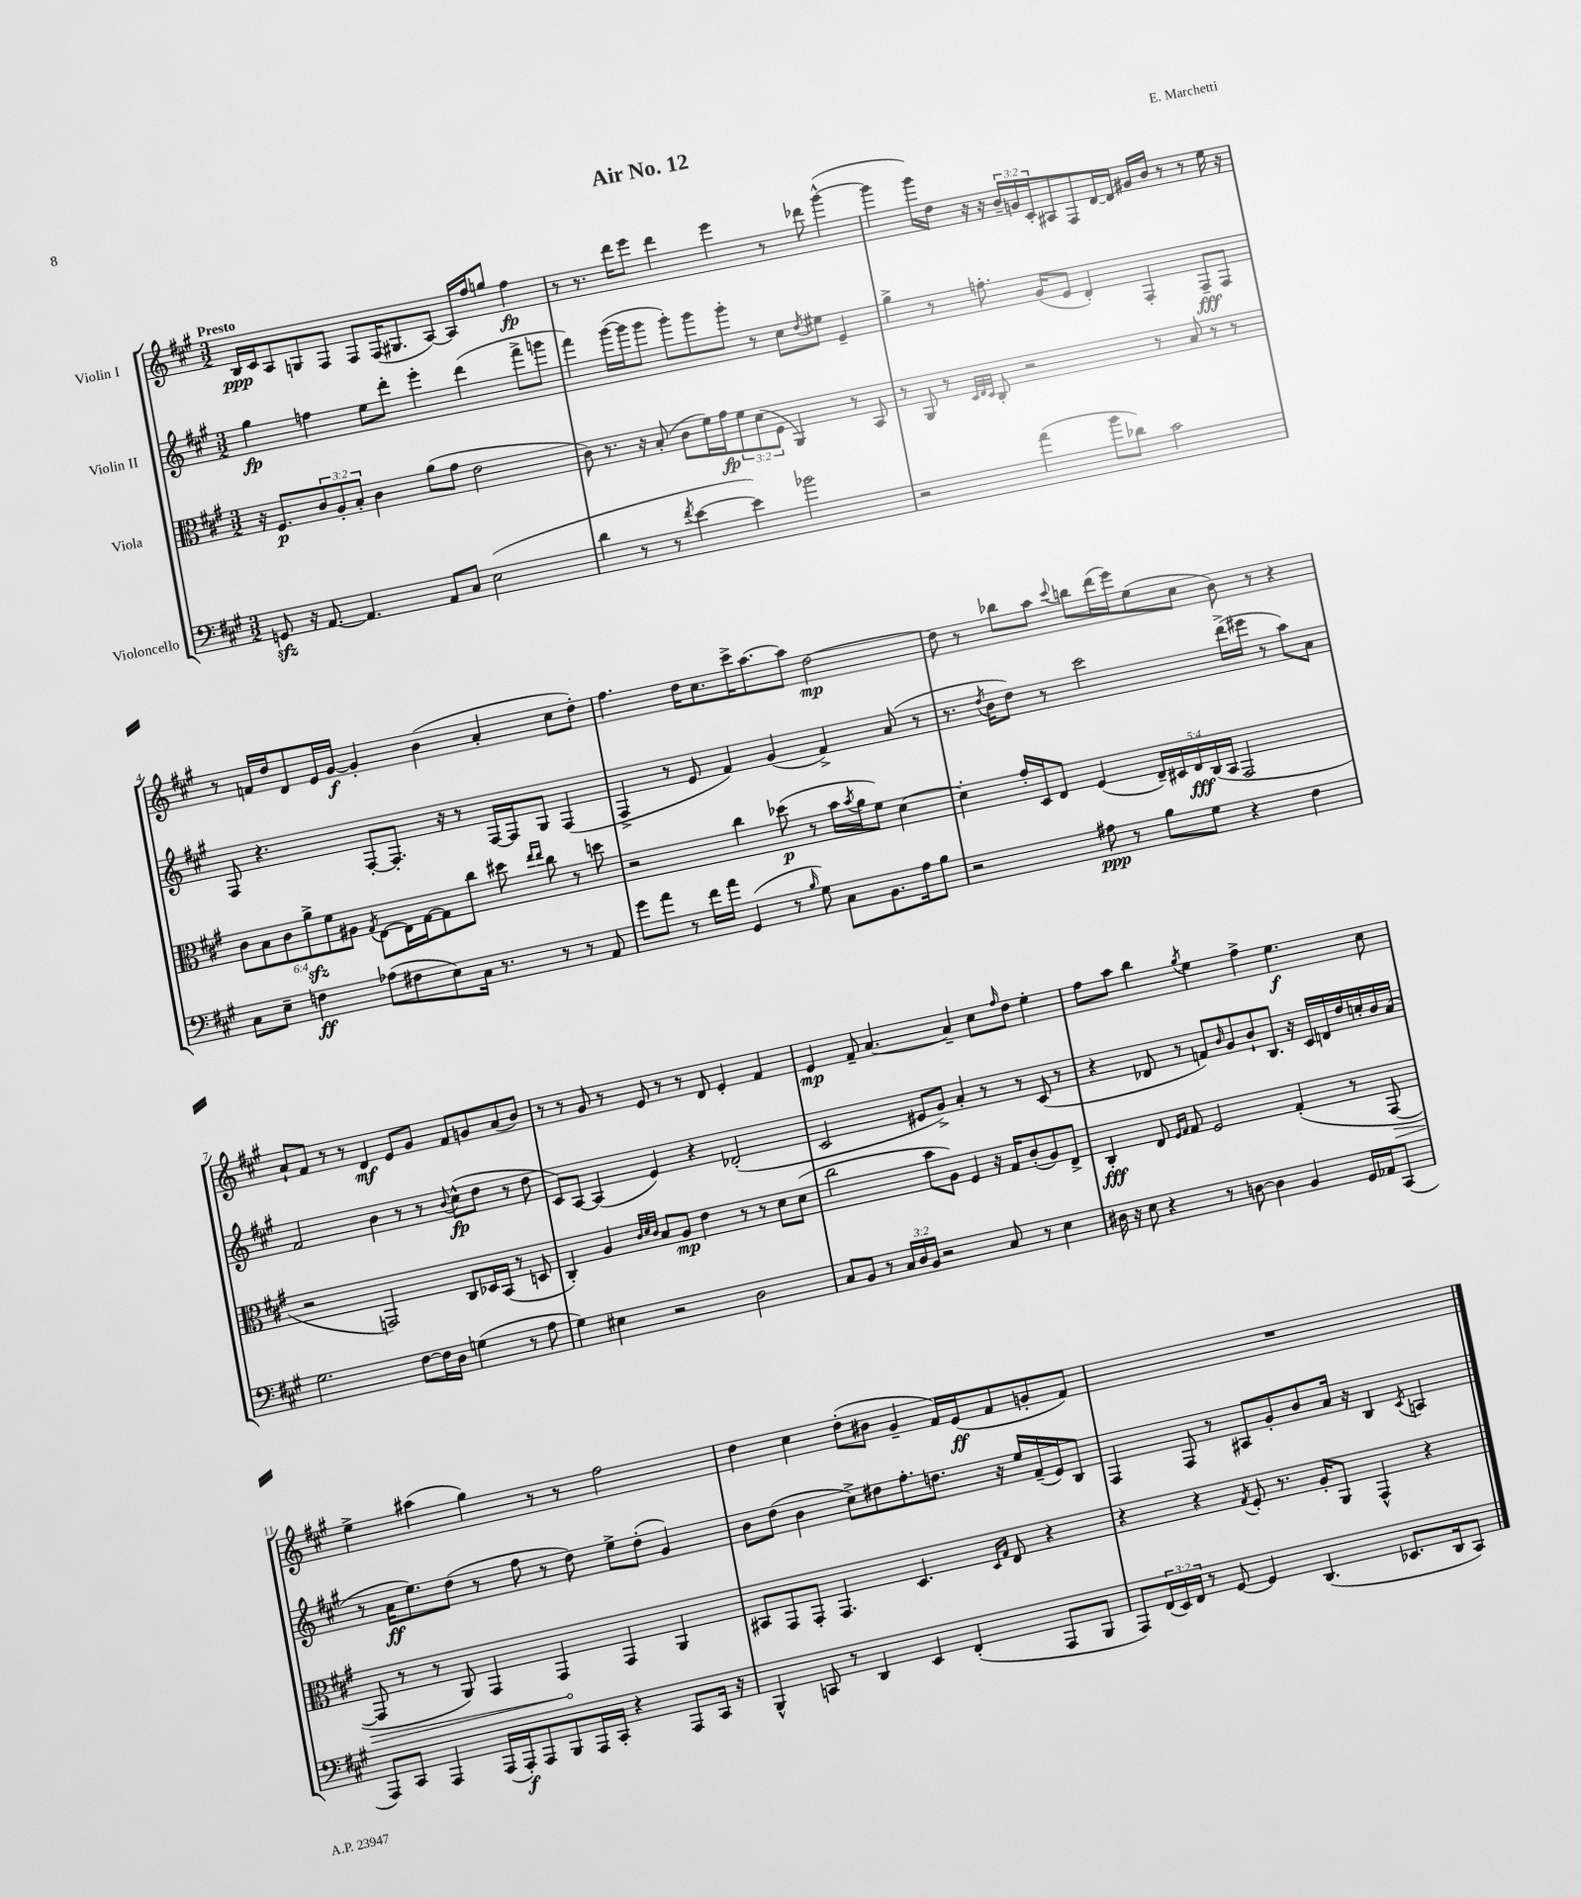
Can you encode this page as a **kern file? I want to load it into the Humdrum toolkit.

**kern	**dynam	**kern	**dynam	**kern	**dynam	**kern	**dynam
*part4	*part4	*part3	*part3	*part2	*part2	*part1	*part1
*staff4	*staff4	*staff3	*staff3	*staff2	*staff2	*staff1	*staff1
*I"Violoncello	*	*I"Viola	*	*I"Violin II	*	*I"Violin I	*
*clefF4	*	*clefC3	*	*clefG2	*	*clefG2	*
*k[f#c#g#]	*	*k[f#c#g#]	*	*k[f#c#g#]	*	*k[f#c#g#]	*
*M3/2	*	*M3/2	*	*M3/2	*	*M3/2	*
=1	=1	=1	=1	=1	=1	=1	=1
!	!	!	!	!	!	!LO:TX:a:B:t=Presto	!
8GGnzz/	.	16r	.	4gg#\	fp	16B/LL	ppp
.	.	8.F#/L	p	.	.	16c#/J	.
16r	.	.	.	.	.	8A/	.
[8.AA/	.	.	.	.	.	.	.
.	.	12c#/	.	4ffn\	.	8Gn/	.
.	.	12A'/	.	.	.	.	.
4.AA/]	.	.	.	.	.	8F#/J	.
.	.	12B'/J	.	.	.	.	.
.	.	4c#\	.	8ee\L	.	8F#/L	.
.	.	.	.	8ddd'\J	.	(16F#/K	.
.	.	.	.	.	.	8.G#X/	.
8AA/L	.	(8a\L	.	4eee'\	.	.	.
8C#/J	.	8g#\J	.	.	.	[8A/J)	.
(2E\	.	2e\	.	(4ddd\	.	16A/LL]	.
.	.	.	.	.	.	16ff#/J	.
.	.	.	.	.	.	8ggn/J	.
.	.	.	.	8fff#^\L	.	4ff#\	fp
.	.	.	.	8gggn\J	.	.	.
=2	=2	=2	=2	=2	=2	=2	=2
4d\	.	8c#\)	.	4fff#\)	.	8r	.
.	.	8.r	.	.	.	8.r	.
8r	.	.	.	([16ggg#\LL	.	.	.
.	.	16r	.	16ggg#\J]	.	16ddd\KL	.
8r	.	(8B'/	.	8ggg#\J	.	8eee\J	.
8qf#/	.	.	.	.	.	.	.
[4e\	.	8c#\L	.	8ggg#'\L)	.	4ddd\	.
.	.	16f#\L)	.	8ggg#\	.	.	.
.	.	16g#\J	fp	.	.	.	.
4e\])	.	12f#\	.	8ggg#'\J	.	4eee\	.
.	.	(12d\	.	.	.	.	.
.	.	.	.	8r	.	.	.
.	.	12F#\J	.	.	.	.	.
2b-X\	.	4AA/)	.	8cc#\L	.	8r	.
.	.	.	.	8qdd/	.	.	.
.	.	.	.	8ee#X\J	.	8ddd-X\	.
.	.	8r	.	4e~/	.	([4ggg#^^\	.
.	.	8BB/	.	.	.	.	.
=3	=3	=3	=3	=3	=3	=3	=3
2r	.	8r	.	4gg#^\	.	4ggg#\]	.
.	.	8AA/	.	.	.	.	.
.	.	8r	.	8r	.	16ggg#\LL)	.
.	.	.	.	.	.	16dd\JJ	.
.	.	32qqD/LLL	.	.	.	.	.
.	.	32qqE/	.	.	.	.	.
.	.	32qqD/JJJ	.	.	.	.	.
.	.	8C#'/	.	8.ffn'\	.	16r	.
.	.	.	.	.	.	16r	.
(4a\	.	2r	.	.	.	24b~/LL	.
.	.	.	.	.	.	24gn/	.
.	.	.	.	(16g#/KL	.	.	.
.	.	.	.	.	.	24c#'/J	.
.	.	.	.	8e/J	.	8A#X/	.
8b\L	.	.	.	4d'/)	.	8F#/	.
8d-X\J)	.	.	.	.	.	[16d/L	.
.	.	.	.	.	.	16d/JJ]	.
2c#\	.	8r	.	4F#'/	.	16g#X/LL	.
.	.	.	.	.	.	16b/JJ	.
.	.	8B/	.	.	.	8r	.
.	.	8r	.	8F#~/L	fff	8r	.
.	.	8r	.	8F#/J	.	16ee\	.
.	.	.	.	.	.	16r	.
!!LO:LB:g=z
=4	=4	=4	=4	=4	=4	=4	=4
8C#\L	.	12c#\L	.	8F#/	.	8r	.
.	.	12B\	.	.	.	.	.
8E~\J	.	.	.	4.r	.	16fn/LL	.
.	.	12c#\	.	.	.	.	.
.	.	.	.	.	.	16dd/J	.
4Fn\	ff	12azz^\	.	.	.	8d/	.
.	.	12f#\	.	.	.	.	.
.	.	.	.	.	.	16e/L	.
.	.	12A#X\J	.	.	.	.	.
.	.	.	.	.	.	[16g#/JJ	f
.	.	8qG#/	.	.	.	.	.
(8A-X\L	.	[8E\L	.	[8F#'/L	.	4g#'/]	.
8F#X\	.	16E\L]	.	8.F#'/J]	.	.	.
.	.	[16G#\J	.	.	.	.	.
8E\)	.	8G#\]	.	.	.	(4b\	.
.	.	.	.	16r	.	.	.
16C#\Jk	.	8cc#\J	.	8r	.	.	.
8.r	.	.	.	.	.	.	.
.	.	8dd#X\	.	[16F#/LL	.	4a'/	.
.	.	.	.	16F#/J]	.	.	.
.	.	16qqee/LL	.	.	.	.	.
.	.	16qqee/JJ	.	.	.	.	.
8r	.	8cc#\	.	8G#/J	.	.	.
8r	.	8r	.	(4F#/	.	8cc#\L	.
8AA/	.	8ddn\	.	.	.	8dd'\J)	.
=5	=5	=5	=5	=5	=5	=5	=5
8g#\L	.	2r	.	4F#^/	.	4.ff#\	.
8a\J	.	.	.	.	.	.	.
8r	.	.	.	8r	.	.	.
16f#\LL	.	.	.	8e/	.	16dd\KL	.
16a\JJ	.	.	.	.	.	8.cc#\	.
(4GG#/	.	4cc#\	.	4f#/)	.	.	.
.	.	.	.	.	.	16ccc#^\K	.
.	.	.	.	.	.	[8.aa\	.
8r	.	(8dd-X\	p	(4g#/	.	.	.
16qqB/	.	.	.	.	.	.	.
8G#\)	.	8r	.	.	.	8aa\J]	.
8C#\L	.	16b\LL	.	4f#^/)	.	[2dd\	mp
.	.	8qb/	.	.	.	.	.
.	.	16a\J	.	.	.	.	.
8.BB\	.	8f#\J)	.	.	.	.	.
.	.	[4d\	.	(8a/	.	.	.
16A\k	.	.	.	.	.	.	.
8B\J	.	.	.	8r	.	.	.
=6	=6	=6	=6	=6	=6	=6	=6
2r	.	4d'\]	.	8.r	.	8dd\]	.
.	.	.	.	.	.	8r	.
.	.	.	.	8qdd/	.	.	.
.	.	.	.	16b\KL	.	.	.
.	.	16g#'/LL	.	8dd\J)	.	8bb-X\L	.
.	.	16D/J	.	.	.	.	.
.	.	8E/J	.	8r	.	8aa\J	.
.	.	.	.	.	.	8qqccc#/	.
8A#X\	ppp	(4F#/	.	2ccc#\	.	8bbn\L	.
8r	.	.	.	.	.	(16ddd\L	.
.	.	.	.	.	.	16eee\J)	.
8B\L	.	20E~/LL)	.	.	.	(8ee\	.
.	.	20D#X/	.	.	.	.	.
.	.	20E/	fff	.	.	.	.
8G#\J	.	.	.	.	.	8cc#\J	.
.	.	(20C#/	.	.	.	.	.
.	.	20BB/JJ	.	.	.	.	.
4r	.	2GG#/	.	(16ddd^\LL	.	8b\)	.
.	.	.	.	16eee#X\JJ	.	.	.
.	.	.	.	8r	.	8r	.
4F#\	.	.	.	8aa\L)	.	4r	.
.	.	.	.	8a\J	.	.	.
!!LO:LB:g=z
=7	=7	=7	=7	=7	=7	=7	=7
2.G#\	.	2r	.	2f#/	.	8a`/L	.
.	.	.	.	.	.	8f#/J	.
.	.	.	.	.	.	8r	.
.	.	.	.	.	.	8r	.
.	.	2GGn/)	.	4b\	.	4d/	mf
[8F#\L	.	.	.	8r	.	8e/L	.
16F#\L]	.	.	.	8r	.	8g#/J	.
16D\JJ	.	.	.	.	.	.	.
.	.	.	.	8qqb/	.	.	.
(4Gn\	.	8C#/L	.	(8cc#^^\L	fp	8f#/L	.
.	.	16D-X/L	.	8dd\J	.	8gn/	.
.	.	(16BB/JJ	.	.	.	.	.
8r	.	8r	.	8r	.	(8a/	.
8A\	.	8Dn/	.	8dd\	.	8b/J)	.
=8	=8	=8	=8	=8	=8	=8	=8
4G#\)	.	4C#'/)	.	8c#/L)	.	8r	.
.	.	.	.	[8A/J	.	8r	.
4E#X\	.	4A/	.	(4A/]	.	8g#/	.
.	.	.	.	.	.	8r	.
.	.	32qqc#/LLL	.	.	.	.	.
.	.	32qqd/	.	.	.	.	.
.	.	32qqc#/JJJ	.	.	.	.	.
2r	.	8B/L	.	4e/)	.	8e/	.
.	.	8A/J	mp	.	.	8r	.
.	.	4e\	.	4r	.	8r	.
.	.	.	.	.	.	8d/	.
2D\	.	8r	.	(2d-X'/	.	4e'/	.
.	.	8r	.	.	.	.	.
.	.	8d\L	.	.	.	4f#/	.
.	.	(8d\J	.	.	.	.	.
=9	=9	=9	=9	=9	=9	=9	=9
8C#/L	.	2cc#\	.	2c#/	.	4e/	mp
8BB/J	.	.	.	.	.	.	.
8r	.	.	.	.	.	8f#~/	.
24C#/LL	.	.	.	.	.	[4.a/	.
24D/	.	.	.	.	.	.	.
24BB/JJ	.	.	.	.	.	.	.
2r	.	8b\L	.	8e#X/L	.	.	.
.	.	8A\J)	.	8g#^/J)	.	.	.
.	.	4F#/	.	4a'/	.	4a~/]	.
8C#/	.	16r	.	8r	.	8cc#\L	.
.	.	16G#/KL	.	.	.	.	.
.	.	.	.	.	.	16qqff#/	.
8r	.	(8c#'/	.	8r	.	8dd\J	.
4E\	.	8A/)	.	(8c#/	.	4ee'\	.
.	.	8E^/J	.	8r	.	.	.
=10	=10	=10	=10	=10	=10	=10	=10
16D#X\	.	4C#'/	fff	4r	.	8ff#\L	.
16r	.	.	.	.	.	.	.
8E\	.	.	.	.	.	8aa\J	.
4r	.	8E/	.	8d-X/	.	4bb\	.
.	.	16qqF#/LL	.	.	.	.	.
.	.	16qqG#/JJ	.	.	.	.	.
.	.	8G#/	.	8r	.	.	.
.	.	.	.	.	.	8qgg#/	.
8r	.	2F#/	.	8fn/L)	.	4ee\	.
.	.	.	.	16qqb/	.	.	.
[8Dn\	.	.	.	8g#/	.	.	.
4D\]	.	.	.	8b`/	.	4ff#^\	.
.	.	.	.	8.B/J	.	.	.
4BB/	.	(4G#'/	.	.	.	4.ee\	f
.	.	.	.	16r	.	.	.
.	.	.	.	16c#/LL	.	.	.
.	.	.	.	16dn/	.	.	.
16GG#/LL	.	8r	.	16dd/	.	.	.
16AA-X/J	.	.	.	16ccn'/	.	.	.
!	!	!	!LO:HP:b	!	!	!	!
(8CC#/J	.	[8GG#/	>	16b/	.	8cc#\	.
.	.	.	.	(16a/JJ	.	.	.
!!LO:LB:g=z
=11	=11	=11	=11	=11	=11	=11	=11
8AAA/L)	.	8GG#/]	.	8r	.	4ee^\	.
8CC#/J	.	8r	.	16a\KL	ff	.	.
.	.	.	.	8.ee\)	.	.	.
4AAA/	.	8r	.	.	.	(4aa#X\	.
.	.	8AA/)	.	(8dd\J	.	.	.
(16AAA/LL	.	4GG#/	.	8r	.	4gg#\)	.
16AAA'/J)	f	.	.	.	.	.	.
8AAA/	.	.	.	8ff#\	.	.	.
8BBB/	.	4GG#/	.	8r	.	8r	.
16AAA/L	.	.	.	8dd\)	.	8r	.
16CC#'/JJ	.	.	.	.	.	.	.
4r	.	4GG#/	]	8ee^\L	.	2ff#\	.
.	.	.	.	(8dd'\J	.	.	.
8AAA/L	.	4AA/	.	4g#/)	.	.	.
16CC#/Jk	.	.	.	.	.	.	.
16r	.	.	.	.	.	.	.
=12	=12	=12	=12	=12	=12	=12	=12
4BBB^^/	.	8BB#X/L	.	8b\L	.	4dd\	.
.	.	8GG#/	.	(8dd\J	.	.	.
8CCn/	.	8GG#'/J	.	4b\	.	4cc#\	.
8r	.	4.GG#/	.	.	.	.	.
4DD/	.	.	.	8cc#^\L)	.	(8dd'\L	.
.	.	.	.	8dd#X\	.	8b#X\J	.
4EE/	.	4.D/	.	8.ff#'\	.	4g#~/	.
.	.	.	.	8.ddn\J	.	.	.
(4FF#'/	.	.	.	.	.	16f#/LL)	.
.	.	.	.	.	.	(16e/J	ff
.	.	16qqD/LL	.	.	.	.	.
.	.	16qqG#/JJ	.	.	.	.	.
.	.	8E/	.	16r	.	8f#/	.
.	.	.	.	16ee/LL	.	.	.
8AAA/L	.	4r	.	(16f#~/	.	8gn'/	.
.	.	.	.	16e/J)	.	.	.
8BBB/J	.	.	.	8B/J	.	8f#/J)	.
=13	=13	=13	=13	=13	=13	=13	=13
8AAA/L)	.	4r	.	4F#/	.	1.r	.
(24FF#/L	.	.	.	.	.	.	.
24EE/)	.	.	.	.	.	.	.
24FF#/JJ	.	.	.	.	.	.	.
8r	.	4r	.	8F#/	.	.	.
[8GG#/	.	.	.	8r	.	.	.
.	.	8qG#/	.	.	.	.	.
4GG#/]	.	8F#'/	.	8A#X/L	.	.	.
.	.	8.r	.	8g#'/	.	.	.
(4.DD/	.	.	.	8b/	.	.	.
.	.	16A'/KL	.	.	.	.	.
.	.	8AA/J	.	16a/Jk	.	.	.
.	.	.	.	16r	.	.	.
.	.	4GG#^^/	.	4B/	.	.	.
8.EE-X/L	.	.	.	.	.	.	.
.	.	.	.	8qc#/	.	.	.
.	.	4r	.	4An/	.	.	.
16DD/k	.	.	.	.	.	.	.
8CC#/J)	.	.	.	.	.	.	.
==	==	==	==	==	==	==	==
*-	*-	*-	*-	*-	*-	*-	*-
